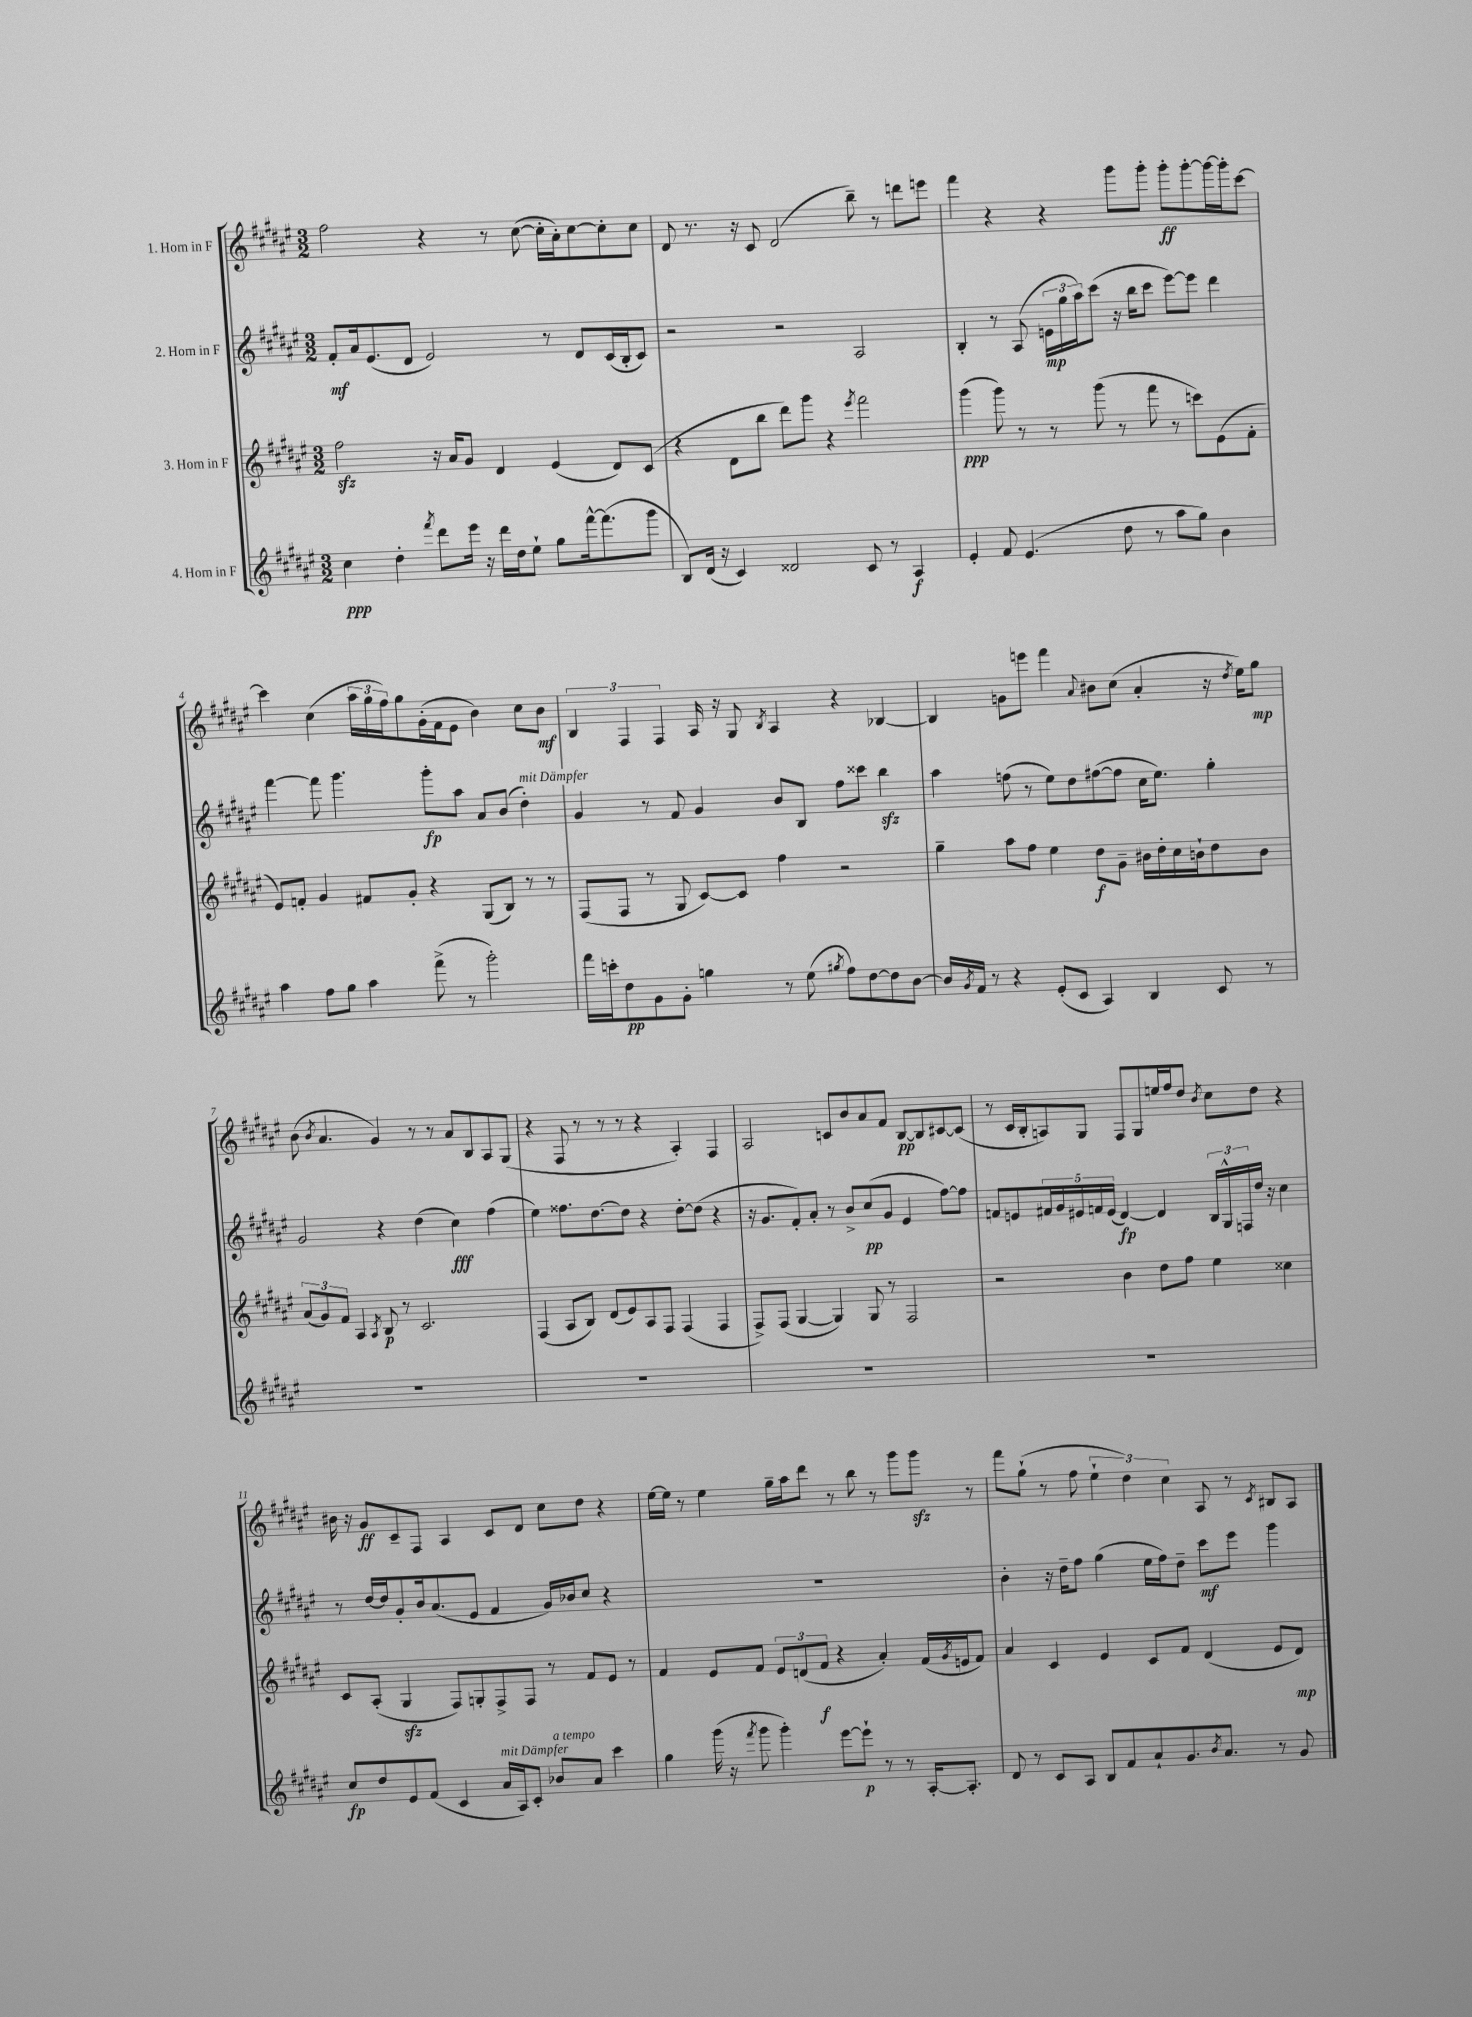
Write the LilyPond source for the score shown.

<<
\new StaffGroup <<
\new Staff = "s0" \with { instrumentName = "1. Horn in F" } {
    \clef treble \key fis \major \numericTimeSignature \time 3/2
    fis''2 r4 r8 cis''8~( cis''16-. ais'16-.) cis''8~ cis''8-. cis''8 |
    dis'8 r8. r16 cis'8 dis'2( b''8--) r8 d'''8 e'''8 |
    fis'''4 r4 r4 gis'''8 gis'''8-. gis'''8-.\ff gis'''8~-. gis'''16~ gis'''16-. cis'''8~ |
    cis'''4 cis''4( \tuplet 3/2 { ais''16 gis''16 fis''16) } gis''8 gis'16-.( fis'16 eis'8 b'4) cis''8 b'8\mf |
    \tuplet 3/2 { b4 fis4 fis4 } ais16 r16 gis8 \acciaccatura { b8 } ais4 r4 bes4~ |
    bes4 g'8 e'''8 fis'''4 \appoggiatura { ais'8 } bis'8 cis''8( ais'4-. r16 \acciaccatura { dis''8 } eis''16) gis''8\mp |
    b'8( \acciaccatura { b'8 } ais'4. gis'4) r8 r8 ais'8 b8 ais8 gis8( |
    r4 fis8 r8 r8 r8 r4 ais4-.) fis4 |
    ais2 c'8 b'8 ais'8 fis'8 b8~\pp b8 cis'8~ cis'8( |
    r8 cis'16 b16-. a8) gis8 fis8 gis8 e''16 fis''16 dis''8 \acciaccatura { b'8 } cis''8 dis''8 r4 |
    bis'16 r16 gis'8\ff cis'8-- fis8 ais4 cis'8 dis'8 cis''8 dis''8 r4 |
    eis''16~ eis''16 r8 eis''4 gis''16-- ais''16 dis'''8 r8 b''8 r8 gis'''8 gis'''8\sfz r8 |
    fis'''8 gis''8-!( r8 fis''8 \tuplet 3/2 { eis''4-! dis''4) cis''4 } ais8 r8 \acciaccatura { cis'8 } bis8 ais8 \bar "|." |
}
\new Staff = "s1" \with { instrumentName = "2. Horn in F" } {
    \clef treble \key fis \major \numericTimeSignature \time 3/2
    fis'8-.\mf ais'16 eis'8.( dis'8 eis'2) r8 dis'8 cis'16( b16-. cis'8) |
    r2 r2 ais2 |
    b4-. r8 ais8( \tuplet 3/2 { e'16\mp gis''16 ais''16) } cis'''8( r16 b''16 cis'''8 eis'''8~) eis'''8 dis'''4 |
    fis'''4~ fis'''8 gis'''4. gis'''8-.\fp ais''8 ais'8 b'8( dis''4-.^\markup { \italic "mit Dämpfer" }) |
    gis'4 r8 fis'8 gis'4 b'8 b8 fis''8 cisis'''8 b''4\sfz |
    ais''4 f''8( r8 eis''8) dis''8 fis''8~( fis''8 cis''16 eis''8.) gis''4-. |
    gis'2 r4 dis''4( cis''4\fff) fis''4( |
    eis''4) fisis''8. dis''8.~ dis''8 r4 dis''8~-. dis''8( r4 |
    r16 gis'8. fis'8-.) ais'8-. r8 b'8-> cis''8\pp( gis'8 eis'4 fis''8~) fis''8 |
    f'8 e'8 \tuplet 5/4 { fis'16 gis'16 eis'16 f'16 eis'16( } dis'4~\fp) dis'4 \tuplet 3/2 { b16 gis16-^ f16 } dis''16 r16 cis''4 |
    r8 dis''16~ dis''16 gis'8-. b'16 ais'8.( eis'8 fis'4 gis'16) bes'16 cis''8 r4 |
    R1. |
    b'4-. r16 dis''16-- fis''8 gis''4( eis''16 fis''16) dis''8-- cis'''8\mf eis'''8 gis'''4 \bar "|." |
}
\new Staff = "s2" \with { instrumentName = "3. Horn in F" } {
    \clef treble \key fis \major \numericTimeSignature \time 3/2
    fis''2\sfz r16 ais'16 gis'8 dis'4 eis'4( dis'8) cis'8( |
    r4 dis'8 b''8 dis'''8) gis'''8 r4 \acciaccatura { eis'''8 } fis'''2 |
    gis'''4\ppp( gis'''8) r8 r8 gis'''8( r8 fis'''8 r8 c'''8) eis'8( fis'8-. |
    eis'8) f'8-. gis'4 fis'8 gis'8-. r4 gis8( b8) r8 r8 |
    fis8( fis8 r8 gis8 cis'8~) cis'8 fis''4 r2 |
    gis''4-- ais''8 fis''8 eis''4 dis''8\f gis'8-- bis'16 dis''16-. cis''16 b'16-! dis''8 b'8 |
    \tuplet 3/2 { ais'8( gis'8) fis'8 } ais4 \acciaccatura { ais8 } b8\p r8 cis'2. |
    fis4( ais8 b8) dis'8( eis'8) ais8 fis8 fis4( fis4 |
    fis8->) fis8( gis4~ gis4) gis8 r8 fis2 |
    r2 b'4 dis''8 fis''8 eis''4 cisis''4 |
    cis'8 ais8-.( gis4\sfz fis8) g8-. fis8-> fis8 r8 fis'8 eis'8 r8 |
    fis'4 eis'8 fis'8 \tuplet 3/2 { eis'8 d'8( fis'8\f } r4 ais'4-.) fis'16( \acciaccatura { gis'8 } e'16 fis'8) |
    ais'4 cis'4 eis'4 cis'8 fis'8 dis'4( eis'8 dis'8\mp) \bar "|." |
}
\new Staff = "s3" \with { instrumentName = "4. Horn in F" } {
    \clef treble \key fis \major \numericTimeSignature \time 3/2
    cis''4\ppp dis''4-. \acciaccatura { fis'''8 } dis'''8 eis'''16 r16 dis'''16 dis''16 eis''8-! gis''8 fis'''16~-^ fis'''8.( gis'''8 |
    b8) dis'16( r16 cis'4) disis'2 cis'8 r8 ais4\f |
    eis'4-. fis'8 eis'4.( dis''8 r8 ais''8 gis''8) b'4 |
    ais''4 fis''8 gis''8 ais''4 fis'''8->( r8 gis'''2-.) |
    fis'''16 c'''16-. dis''8\pp gis'8 gis'8-. g''4 r8 eis''8( \acciaccatura { gis''8 } fis''8) dis''8~ dis''8 b'8~ |
    b'16 \acciaccatura { gis'8 } fis'16 r8 r4 eis'8-.( cis'8 ais4) b4 cis'8 r8 |
    R1. |
    R1. |
    R1. |
    R1. |
    cis''8\fp dis''8 eis'8 fis'8( cis'4 ais'16^\markup { \italic "mit Dämpfer" } ais16) cis'8-. bes'8^\markup { \italic "a tempo" } ais'8 cis'''4 |
    gis''4 gis'''16( r16 \acciaccatura { fis'''8 } gis'''8 gis'''4-.) eis'''8~ eis'''8-!\p r8 r8 ais16~-. ais8.-. |
    dis'8 r8 cis'8 ais8 b8 fis'8 ais'8-! gis'8. \acciaccatura { b'8 } ais'8. r8 gis'8 \bar "|." |
}
>>
>>
